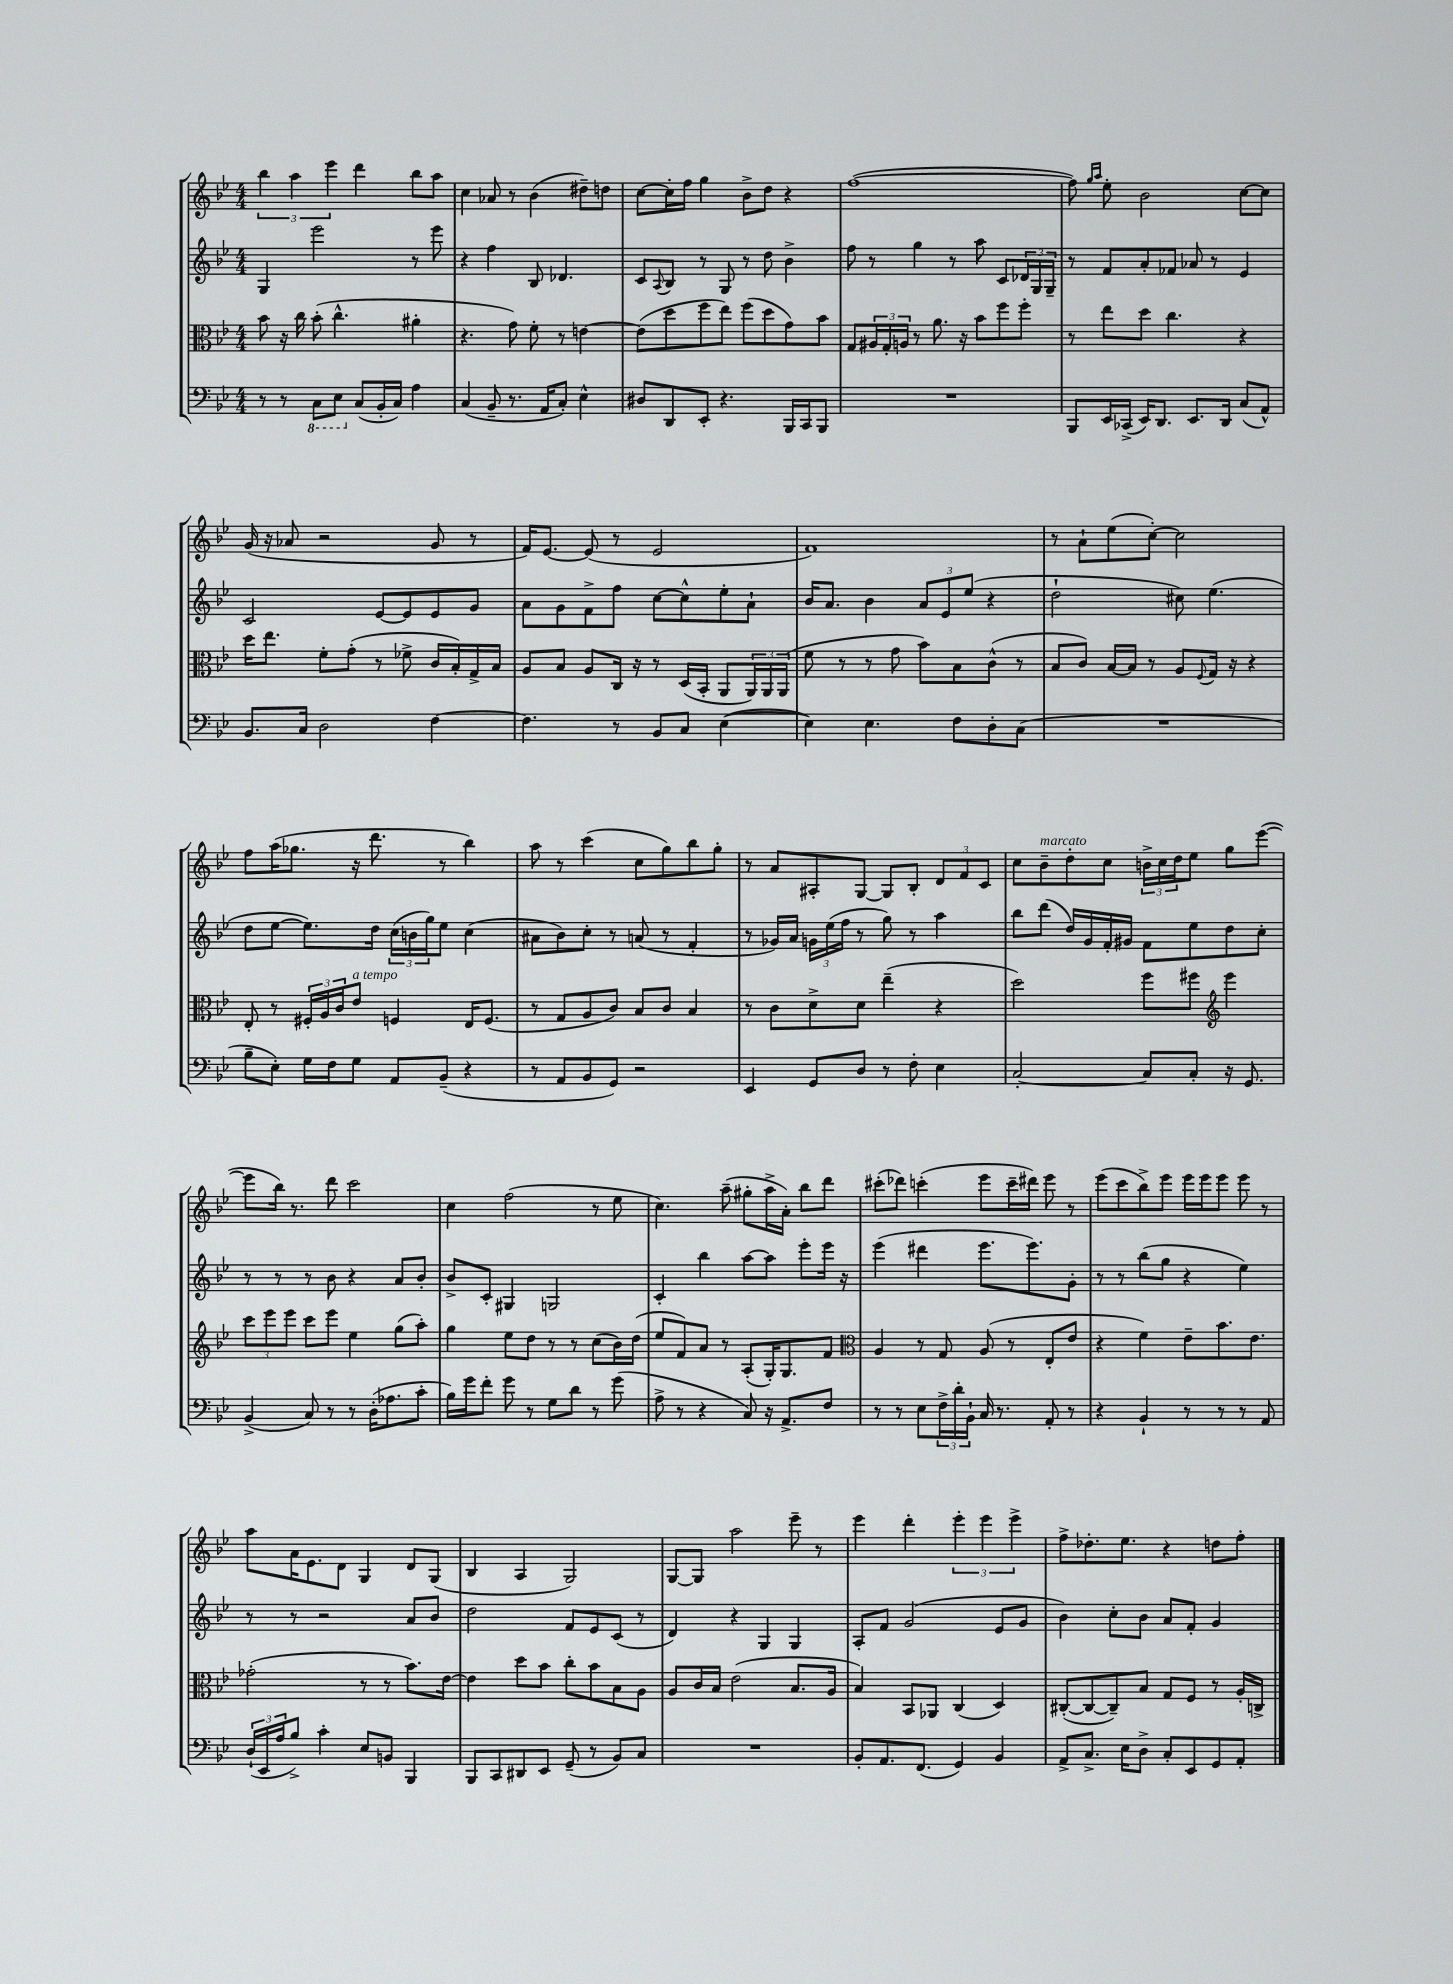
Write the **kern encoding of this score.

**kern	**kern	**kern	**kern
*staff4	*staff3	*staff2	*staff1
*clefF4	*clefC3	*clefG2	*clefG2
*k[b-e-]	*k[b-e-]	*k[b-e-]	*k[b-e-]
*M4/4	*M4/4	*M4/4	*M4/4
8r	8b-\	4G/	6bb-\
8r	16r	.	.
.	.	.	6aa\
.	16cc\	.	.
8CC\L	(8b-'\	2eee-\	.
.	.	.	6eee-\
8EE-\J	4.cc^^\	.	.
(8C/L	.	.	4ddd\
16BB-'/L	.	.	.
16C/JJ)	.	.	.
4A\	4a#'\	8r	8bb-\L
.	.	8eee-\	8aa\J
=	=	=	=
(4C/	4.r	4r	4cc\
8BB-~/	.	4ff\	8a-/
8.r	8g\)	.	8r
.	8f'\	8B-/	(4b-\
16AA/LK	.	.	.
8C'/J)	8r	4.d-/	.
4E-^^\	[4e\	.	8dd#~\L)
.	.	.	8dd\J
=	=	=	=
8D#/L	(8e\]L	8c/L	[8cc\L
.	.	8qqA/	.
8DD/	8dd\	8B-/J	16cc'\]L
.	.	.	16ff\JJ
8EE-'/J	8ff\	8r	4gg\
4.r	8ee-\J)	8G/	.
.	(8ff\L	8r	8b-^\L
.	8dd\	8dd\	8dd\J
16BBB-/LL	8g\)	4b-^\	4r
16CC/J	.	.	.
8BBB-/J	8b-\J	.	.
=	=	=	=
1r	8G/L	8ff\	([1ff
.	24A#/L	8r	.
.	24G'/	.	.
.	24A/JJ	.	.
.	8r	4gg\	.
.	8.a\	.	.
.	.	8r	.
.	16r	.	.
.	8b-\L	8aa\	.
.	8ff\	8c/L	.
.	8ff'\J	24d-/L	.
.	.	24G/	.
.	.	24G~/JJ	.
=	=	=	=
8BBB-/L	8r	8r	8ff\])
.	.	.	16qqgg/LL
.	.	.	16qqaa/JJ
16EE-/L	8ee-\L	8f/L	8ee-'\
(16CC-^/JJ	.	.	.
16EE-/LK)	8dd\J	8a'/	2b-\
8.DD/J	.	.	.
.	4.cc\	8f-/J	.
8.EE-/L	.	8a-/	.
.	.	8r	.
16DD/Jk	.	.	.
(8C/L	4r	4e-/	[8cc\L
8AA^^/J)	.	.	8cc\]J
=	=	=	=
8.BB-/L	16dd\LK	2c/	(16g/
.	8.ee-\J	.	16r
.	.	.	8a-/
16C/Jk	.	.	.
2D\	8f'\L	.	2r
.	(8g'\J	.	.
.	8r	[8e-/L	.
.	8f-^\	8e-/]	.
[4F\	16c/LL	8e-/	8g/
.	16B-'/)	.	.
.	16G^/	8g/J	8r
.	16B-/JJ	.	.
=	=	=	=
4.F\]	8A/L	8a\L	16f/LK)
.	.	.	[8.e-/J
.	8B-/J	8g\	.
.	8A/L	8f^\	(8e-/]
8r	16C/Jk	8ff\J	8r
.	16r	.	.
8BB-/L	8r	[8cc\L	2e-/
8C/J	(16D/LL	8cc^^\]	.
.	16BB-'/JJ	.	.
([4E-\	8AA/L	8ee-'\	.
.	24AA/L)	8a`\J	.
.	24AA/	.	.
.	(24AA/JJ	.	.
=	=	=	=
4E-\])	8f\	16b-/LK	1f)
.	.	8.a/J	.
.	8r	.	.
4.E-\	8r	4b-\	.
.	8g\	.	.
.	8b-\L)	12a/L	.
.	.	12e-/	.
8F\L	8B-\	.	.
.	.	(12ee-/J	.
8D'\	(8c^^\J	4r	.
(8C\J	8r	.	.
=	=	=	=
1r	8B-/L	2dd`\	8r
.	8c/J)	.	8a`\L
.	[16B-/LL	.	(8ee-\
.	16B-/]JJ	.	.
.	8r	.	[8cc'\J)
.	8A/L	8cc#\)	2cc\]
.	8qqF/	.	.
.	16G/Jk	(4.ee-\	.
.	16r	.	.
.	4r	.	.
=	=	=	=
8B-~\L	8E-'/	8dd\L	8ff\L
8E-'\J)	8r	[8ee-\J	(16aa\K
.	.	.	8.gg-\J
16G\LL	24F#'/LL	8.ee-\]L)	.
.	24A/	.	.
16F\J	.	.	.
.	24c/J	.	.
8G\J	8e-/J	.	16r
.	.	16dd\Jk	8.ddd\
8AA/L	4F/	(24cc\LL	.
.	.	24b\	.
.	.	24gg\J)	.
(8BB-~/J	.	8ee-\J	8r
4r	16E-/LK	(4cc\	4bb-\)
.	(8.F/J	.	.
=	=	=	=
8r	8r	8a#\L	8aa\
8AA/L	8G/L	8b-\)	8r
8BB-/	8A/	8cc'\J	(4ccc\
8GG/J)	8c/J)	8r	.
2r	8B-/L	(8a/	8cc\L
.	8c/J	8r	8gg\)
.	4B-/	4f'/	8bb-\
.	.	.	8gg'\J
=	=	=	=
4EE-/	8r	8r	8r
.	8c\L	16g-/LL)	8a/L
.	.	16a/JJ	.
8GG/L	8d^\	24g\LL	8A#'/
.	.	(24ee-\	.
.	.	24ff\JJ	.
8D/J	8d\J	8r	[8G/J
8r	(4ee-~\	8gg\)	8G/]L
8F'\	.	8r	8B-'/J
4E-\	4r	4aa\	12d/L
.	.	.	12f/
.	.	.	12c/J
=	=	=	=
[2C'/	2dd\)	8bb-\L	8cc\L
.	.	(8ddd\J	8b-~\
.	.	16dd/LL)	8dd'\
.	.	16g/	.
.	.	16f'/	8cc\J
.	.	16g#/JJ	.
8C/]L	8ff\L	8f\L	24b^\LL
.	.	.	24cc\
.	.	.	24dd\J
8C'/J	8ff#\J	8ee-\	8ee-\J
*	*clefG2	*	*
16r	4eee-\	8dd\	8gg\L
8.GG/	.	.	.
.	.	8cc'\J	([8eee-\J
=	=	=	=
(4BB-^/	12ccc\L	8r	8eee-\]L
.	12eee-\	.	.
.	.	8r	16bb-\Jk)
.	12eee-\J	.	.
.	.	.	8.r
8C/)	8ccc\L	8r	.
8r	8eee-\J	8b-\	8ddd\
8r	4ee-\	4r	2ccc\
(16D'\LK	.	.	.
8.A-\	.	.	.
.	(8gg\L	8a/L	.
8c'\J	8aa'\J)	8b-'/J	.
=	=	=	=
16B-\LL)	4gg\	8b-^/L	4cc\
16g\J	.	.	.
8f'\J	.	8c'/J	.
8g\	8ee-\L	4G#/	(2ff\
8r	8dd\J	.	.
8G\L	8r	2G/	.
8d\J	8r	.	.
8r	(8cc\L	.	8r
(8g\	16b-\L)	.	8ee-\
.	(16dd\JJ	.	.
=	=	=	=
8A^\	8ee-/L	4c'/	4.cc\)
8r	8f/)	.	.
4r	8a/J	4bb-\	.
.	8r	.	(8aa~\
8C/)	(8A'/L	[8aa\L	8gg#'\L
16r	16G'/K)	8aa\]J	16aa^\L
8.AA^/L	8.G/	.	16a'\JJ)
.	.	8eee-'\L	8bb-\L
8F/J	8f/J	16eee-\Jk	8ddd\J
.	.	16r	.
=	=	=	=
*	*clefC3	*	*
8r	4A/	(4eee-\	(8ccc#'\L
8r	.	.	8ddd-\J)
8E-\L	8r	4ddd#\	(4ccc'\
24F^\L	8G/	.	.
24d'\	.	.	.
24BB-`\JJ	.	.	.
16C/	(8A/	8.eee-\L	8eee-\L
8.r	.	.	.
.	8r	.	16ccc~\L
.	.	8.eee-\)	16ddd#\JJ)
8AA'/	8E-'/L	.	8eee-\
8r	8e-/J	8g'\J	8r
=	=	=	=
4r	4r	8r	(8eee-\L
.	.	8r	8ccc\
4BB-`/	4f\)	(8bb-\L	8bb-^\)
.	.	8gg\J	8eee-\J
8r	8e-~\L	4r	16eee-\LL
.	.	.	16eee-\J
8r	8.b-\	.	8eee-\J
8r	.	4ee-\)	8eee-\
.	8.e-\J	.	.
8AA/	.	.	8r
=	=	=	=
(24D`/LL	(2g-'\	8r	8aa\L
24EE-/	.	.	.
24A/J	.	.	.
8B-^/J)	.	8r	16a\K
.	.	.	8.e-\
4c'\	.	2r	.
.	.	.	8d\J
8E-/L	8r	.	4G/
8BB/J	8r	.	.
4BBB-/	8.b-\L)	8a/L	8d/L
.	.	8b-/J	(8G/J
.	[16e-\Jk	.	.
=	=	=	=
8BBB-/L	4e-\]	2dd\	4B-/
8CC/	.	.	.
8DD#/	8dd\L	.	4A/
8EE-/J	8b-\J	.	.
(8GG~/	8cc'\L	8f/L	2G/)
8r	8b-\	8e-/	.
8BB-/L)	8B-\	(8c/J	.
8C/J	8A\J	8r	.
=	=	=	=
1r	8A/L	4d/)	[8G/L
.	16c/L	.	8G/]J
.	16B-/JJ	.	.
.	(2e-\	4r	2aa\
.	.	4G/	.
.	8.B-/L	4G/	8eee-~\
.	.	.	8r
.	16A/Jk	.	.
=	=	=	=
8BB-'/L	4B-/)	8A'/L	4eee-\
8.AA/	.	8f/J	.
.	8BB-/L	(2g/	4ddd'\
(8.FF/J	.	.	.
.	8AA-/J	.	.
4GG/)	(4C/	.	6eee-'\
.	.	.	6eee-\
4BB-/	4D/)	8e-/L	.
.	.	.	6eee-^\
.	.	8g/J	.
=	=	=	=
8AA^/L	([8C#'/L	4b-\)	8ff^\L
8.C^/J	8C#/_	.	8.dd-'\
.	8C#~/])	8cc'\L	.
16E-\LK	.	.	8.ee-\J
8D^\J	8B-/J	8b-\J	.
8C'/L	8G/L	8a/L	4r
8EE-/	8F/J	8f'/J	.
8GG/	8r	4g/	8dd\L
8AA'/J	16A'/LL	.	8ff'\J
.	16C^/JJ	.	.
==	==	==	==
*-	*-	*-	*-
